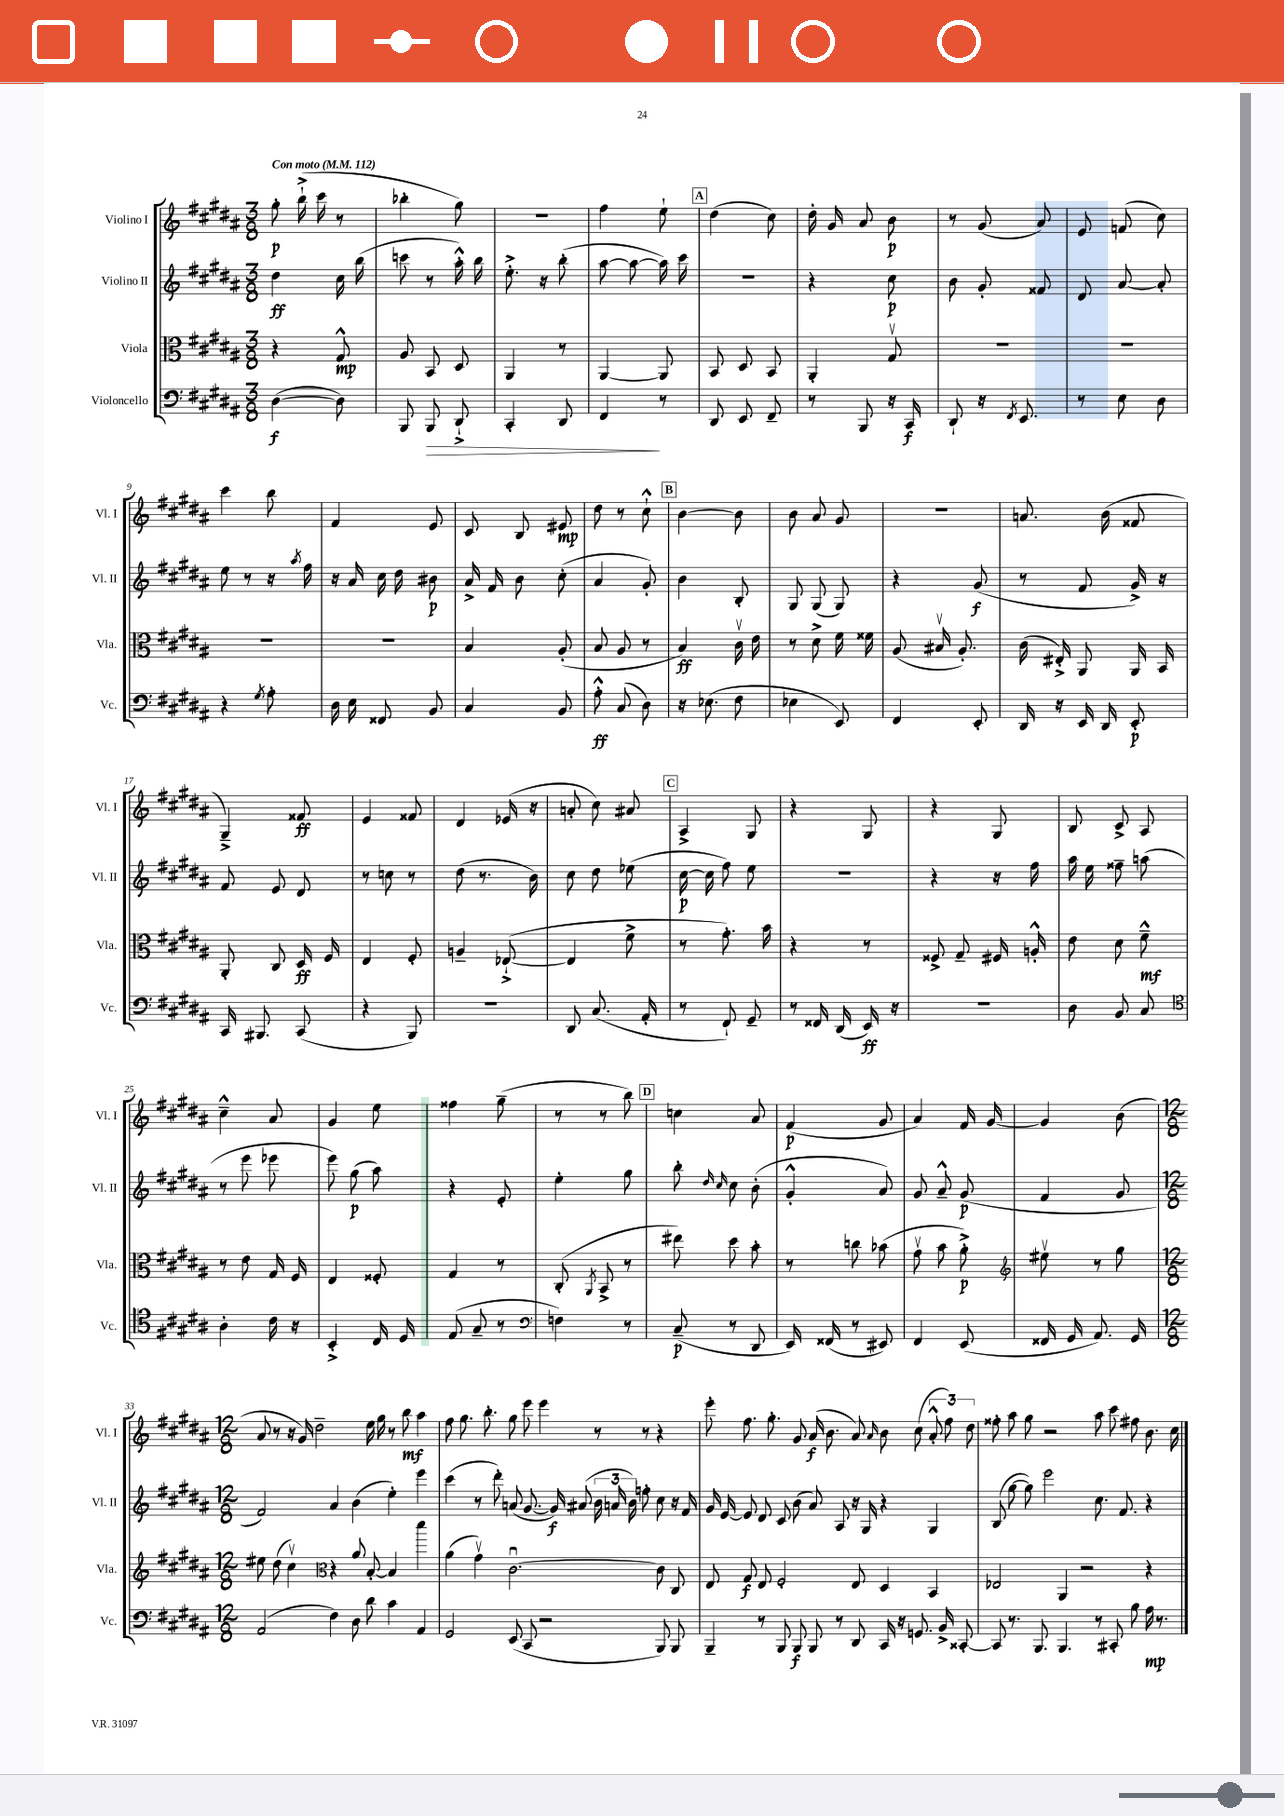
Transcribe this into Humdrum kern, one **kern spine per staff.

**kern	**kern	**kern	**kern
*staff4	*staff3	*staff2	*staff1
*clefF4	*clefC3	*clefG2	*clefG2
*k[f#c#g#d#a#]	*k[f#c#g#d#a#]	*k[f#c#g#d#a#]	*k[f#c#g#d#a#]
*M3/8	*M3/8	*M3/8	*M3/8
*MM112	*MM112	*MM112	*MM112
([4D#	4r	4dd#	8gg#'
.	.	.	(16bb`^
.	.	.	16ccc#
8D#])	8G#^^	16cc#	8r
.	.	(16bb	.
=	=	=	=
8BBB	8A#	8ccc	4bb-'
8BBB	8BB	8r	.
8DD#`^	8D#	16aa#'^^)	8gg#)
.	.	16bb	.
=	=	=	=
4CC#'	4AA#	8.ee'^	4.r
.	.	16r	.
8DD#	8r	(8bb'	.
=	=	=	=
4FF#	[4AA#	[8aa#	4ff#
.	.	8aa#_	.
8r	8AA#]	16aa#])	8ee`
.	.	16ccc#	.
=	=	=	=
8DD#	8BB	4.r	(4dd#
8EE	8D#	.	.
8FF#~	8BB	.	8cc#)
=	=	=	=
8r	4AA#'	4r	16dd#'
.	.	.	16g#
8BBB	.	.	8a#
16r	8G#v	8cc#	8b
16CC#	.	.	.
=	=	=	=
8DD#`	4.r	8b	8r
16r	.	8g#'	(8g#
8qFF#	.	.	.
8.EE	.	.	.
.	.	8f##	8a#)
=	=	=	=
8r	4.r	8d#	8e
8E	.	[8a#	(8f
8D#	.	8a#']	8cc#)
=	=	=	=
4r	4.r	8ee	4ccc#
.	.	8r	.
8qG#	.	.	.
8A#'	.	16r	8bb
.	.	8qaa#	.
.	.	16ff#	.
=	=	=	=
16D#	4.r	16r	4f#
16E	.	16a#	.
8FF##	.	16cc#	.
.	.	16dd#	.
8BB	.	8b#	8e
=	=	=	=
4C#	4B	16a#^	8c#
.	.	16f#	.
.	.	8b	8B
8BB	(8A#'	(8cc#'	8e#
=	=	=	=
8A#'^^	8B	4a#	8dd#
(8C#	8A#	.	8r
8D#)	8r	8g#')	8cc#`^^
=	=	=	=
16r	4B)	4b	[4b
(8.E-	.	.	.
8F#	16c#v	8B'	8b]
.	16e	.	.
=	=	=	=
4E-	8r	8G#	8b
.	8d#^	(8G#	8a#
8EE)	16f#	8G#)	8g#
.	16f##	.	.
=	=	=	=
4FF#	(8A#	4r	4.r
.	16B#v	.	.
.	8.A#')	.	.
8EE'	.	(8g#	.
=	=	=	=
16DD#	(16c#	8r	8.a
16r	16E#'^)	.	.
16EE	8AA#	8f#	.
16DD#	.	.	(16b
8EE'	16AA#	16g#^)	8f##
.	16BB	16r	.
=	=	=	=
16CC#	8AA#'	8f#	4G#~^)
8.BBB#	.	.	.
.	8C#	8e	.
(8CC#	16D#	8d#	8f##
.	16F#	.	.
=	=	=	=
4r	4E	8r	4e
.	.	8cc	.
8BBB)	8F#'	8r	8f##
=	=	=	=
4.r	4A~	(8dd#	4d#
.	.	8.r	.
.	([8E-`^	.	(16e-
.	.	16b)	16r
=	=	=	=
8DD#	4E-]	8cc#	8a'
(8.C#	.	8dd#	8cc#)
.	8f#^	(8ee-	8a#
16AA#'	.	.	.
=	=	=	=
8r	8r	[16cc#	4A#^
.	.	16cc#]	.
8FF#`)	8.g#')	8ff#)	.
8GG#~	.	8ee	8G#
.	16b	.	.
=	=	=	=
8r	4r	4.r	4r
16FF##	.	.	.
(16DD#	.	.	.
16EE)	8r	.	8G#
16r	.	.	.
=	=	=	=
4.r	8F##^	4r	4r
.	8G#~	.	.
.	16F#	16r	8G#
.	16A'^^	16ff#	.
=	=	=	=
8D#	8e	16aa#	8B
.	.	16ee	.
8BB	8d#	8ff##~	8c#^
8C#	8f#~^^	(8aa	8A#
=	=	=	=
*clefC4	*	*	*
4A#'	8r	8r	4cc#~^^
.	8e	8eee	.
16c#	16G#	8eee-	8a#
16r	16F#	.	.
=	=	=	=
4BB'^	4E	8eee)	4g#
.	.	(8gg#	.
16C#	8F##'	8aa#)	8ee
16D#	.	.	.
=	=	=	=
(8E	4G#	4r	4ff##
8G#~	.	.	.
8r	8r	8e'	(8gg#~
=	=	=	=
*clefF4	*	*	*
4F)	(8C#'	4ee'	8r
.	8qAA#	.	.
.	8BB^	.	8r
8r	8r	8gg#	8bb)
=	=	=	=
(8C#~	8ee#)	8bb'	4cc
.	.	16qqdd#	.
.	.	16qqcc#	.
8r	8dd#	8cc#	.
8DD#	8b'	(8b'	8a#
=	=	=	=
16EE)	8r	4g#'^^	(4f#
(16FF##	.	.	.
8r	8cc	.	.
8EE#)	(8b-	8a#)	8g#
=	=	=	=
4FF#	8g#v	8g#	4a#)
.	8b	8a#~^^	.
(8EE	8a#'^)	(8g#	16f#
.	.	.	[16g#
=	=	=	=
*	*clefG2	*	*
16FF##	8ee#v	4f#	4g#]
16GG#	.	.	.
8.AA#)	8r	.	.
.	8gg#	8g#	(8b
16GG#	.	.	.
=	=	=	=
*M12/8	*M12/8	*M12/8	*M12/8
(2AA#	8ee#	2f#)	8a#
.	(8dd#	.	8r
.	4cc#v)	.	16r
.	.	.	16g#)
.	.	.	2dd#~
4F#)	4r	4a#	.
8D#	8a#	(4b	.
8d#	[8B'	.	16ee
.	.	.	16gg#
4c#	4B]	4ee')	8r
.	.	.	8bb
4AA#	4ddd#	4eee	4aa#
=	=	=	=
*	*clefC3	*	*
2GG#	(4a#	(4ccc#	8ff#
.	.	.	8.gg#
.	4g#v)	8r	.
.	.	.	8.bb'
.	.	8ddd#')	.
(8EE	[2.c#u	(8a	8gg#
8CC#	.	[8.g#	8eee
2r	.	.	4eee
.	.	16g#])	.
.	.	(8a#	.
.	.	24b	8r
.	.	24a	.
.	.	24b)	.
.	.	8ff'	8r
8BBB)	8c#]	8cc#	4r
8BBB	8C#	16r	.
.	.	16f#	.
=	=	=	=
4BBB~	8E	16g#	8eee'
.	.	[16e	.
.	8G#	8e]	8.ff#
8r	8E	8d#	.
.	.	.	8.gg#'
8BBB	2F#'	8c#	.
8BBB	.	(8b	8g#
8BBB	.	8a#)	(16a#
.	.	.	8.b
8r	.	8A#	.
8DD#	8E	16r	8a#)
.	.	16G#	.
.	.	.	16qqa#
16CC#	4D#	4r	8b
16r	.	.	.
8.GG	.	.	(8cc#
.	4BB	4G#	12a#'^^
16BB^	.	.	.
.	.	.	12ff#)
[8CC##'	.	.	.
.	.	.	12dd#
=	=	=	=
8CC##]	2E-	(8B	8ff##'
8.r	.	[8gg#	8aa#
.	.	8gg#])	8gg#
8.BBB	.	.	.
.	.	2eee	2r
4.BBB	4AA#	.	.
.	2r	.	.
8r	.	8.cc#	8aa#
8CC#'	.	.	8ccc#
.	.	8.f#	.
8B	.	.	8ff#
16A#	4r	4r	8.b
8.r	.	.	.
.	.	.	16cc#
==	==	==	==
*-	*-	*-	*-
